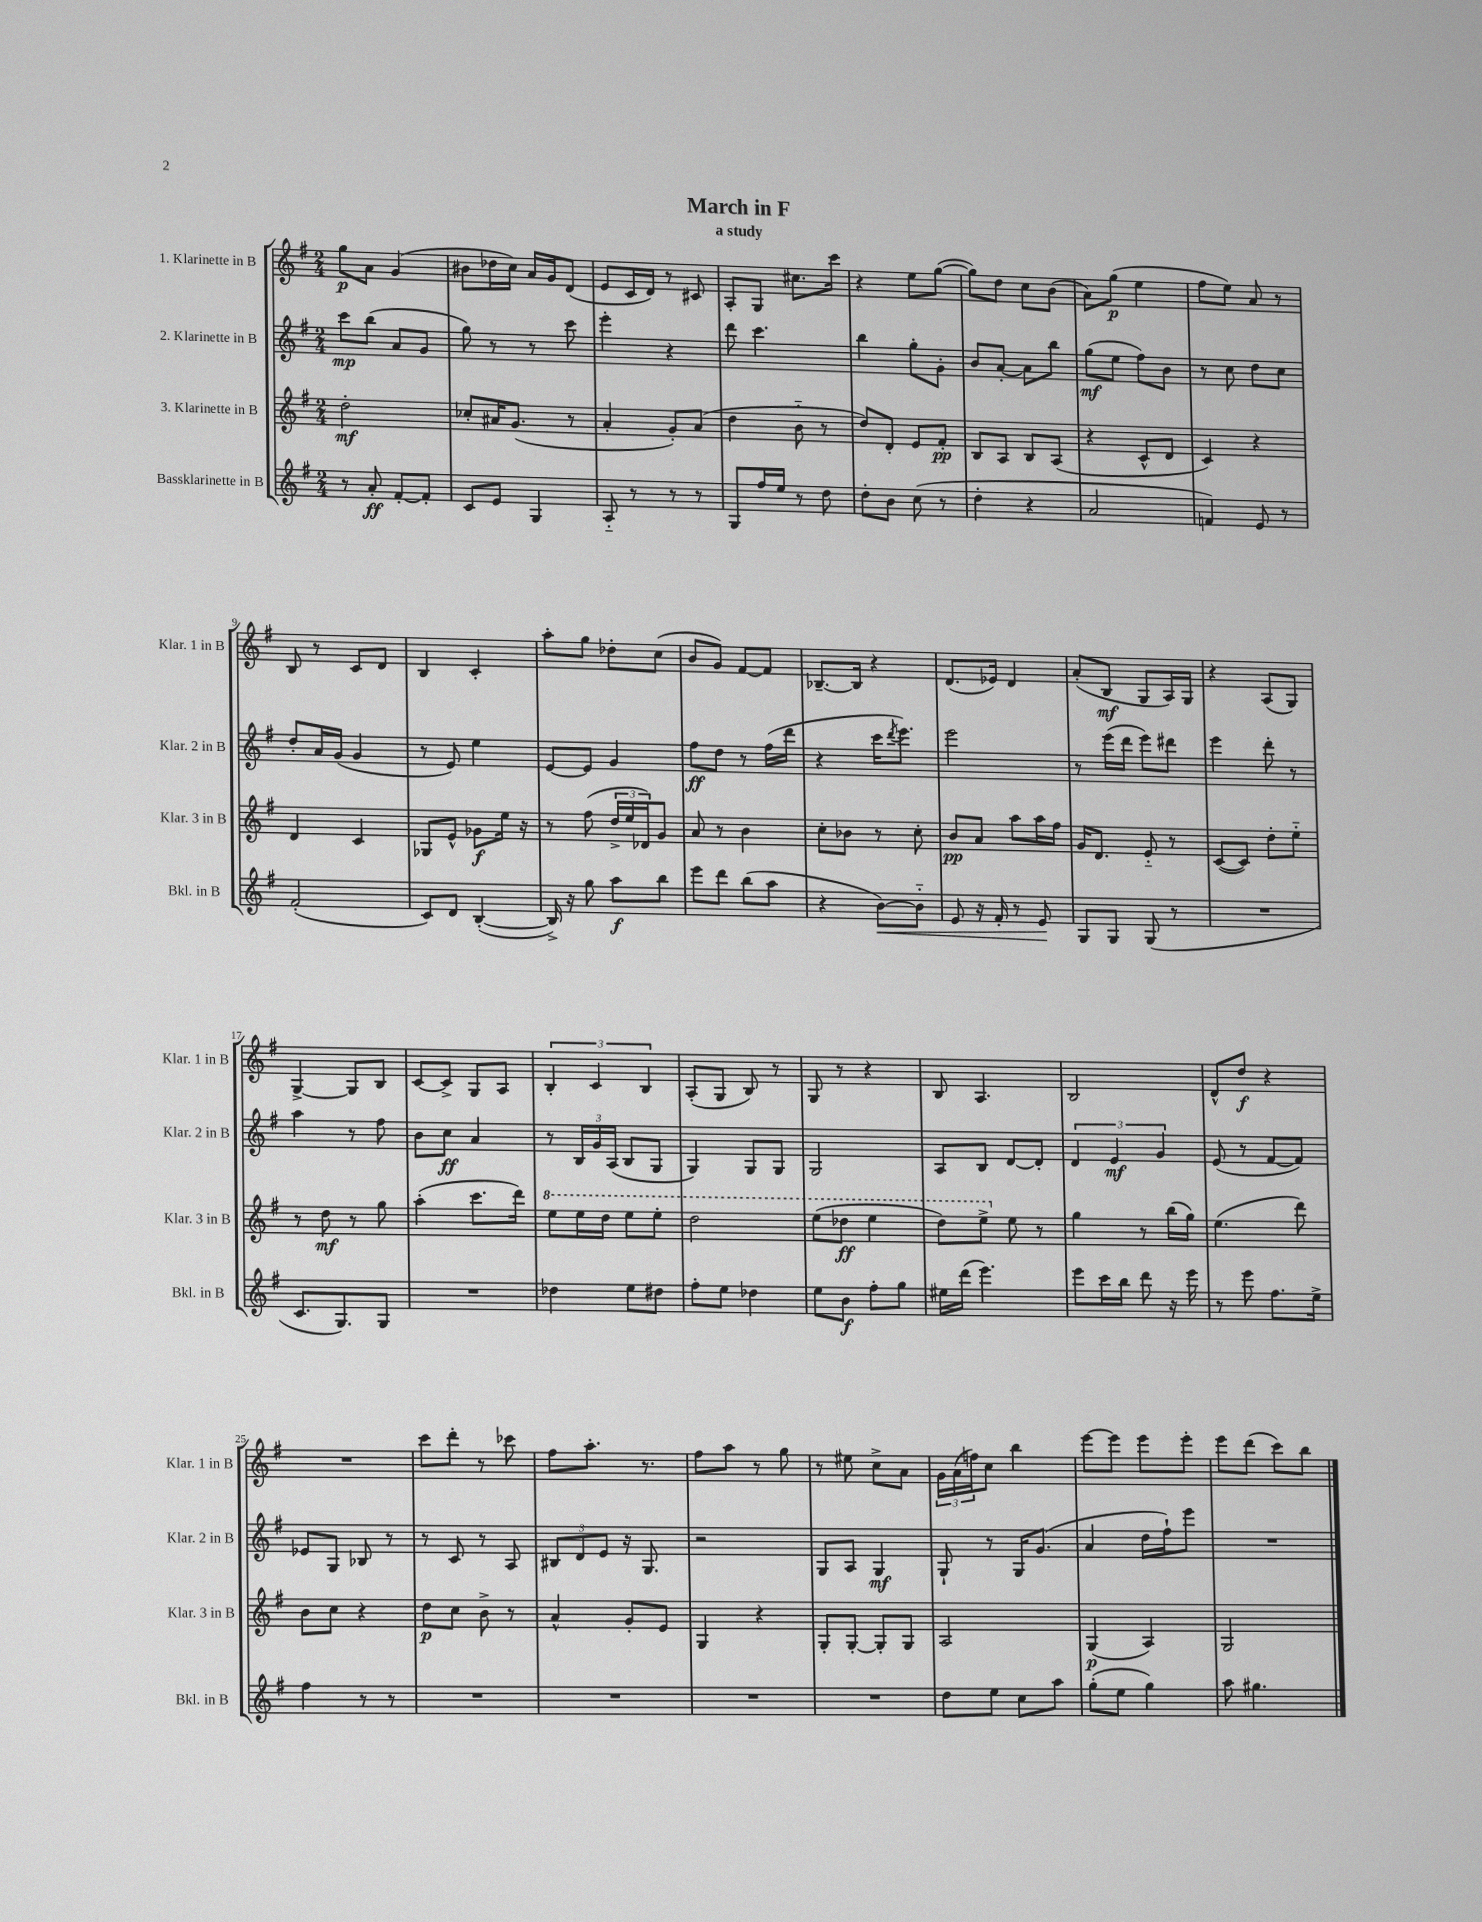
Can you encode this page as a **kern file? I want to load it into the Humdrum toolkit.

**kern	**kern	**kern	**kern
*staff4	*staff3	*staff2	*staff1
*clefG2	*clefG2	*clefG2	*clefG2
*k[f#]	*k[f#]	*k[f#]	*k[f#]
*M2/4	*M2/4	*M2/4	*M2/4
8r	2dd'\	8ccc\L	8gg\L
8a'/	.	(8bb\J	8a\J
[8f#'/L	.	8a/L	(4g/
8f#'/]J	.	8g/J	.
=	=	=	=
8c/L	8cc-'/L	8gg\)	8b#\L
8e/J	16a#/K	8r	16dd-\L
.	(8.g/J	.	16cc\JJ)
4G/	.	8r	16a/LL
.	.	.	16g/J
.	8r	8ccc\	(8d/J
=	=	=	=
8A'~/	4a'/	4eee'\	8e/L
8r	.	.	16c/L
.	.	.	16d/JJ)
8r	8g'/L)	4r	8r
8r	(8a/J	.	8c#/
=	=	=	=
8G/L	4dd\	8ddd\	8A'/L
16ff#/L	.	4.ccc\	8G/J
16ee/JJ	.	.	.
8r	8b'~\	.	8.cc#\L
8dd\	8r	.	.
.	.	.	16ccc\Jk
=	=	=	=
8dd'\L	8dd/L)	4bb\	4r
8b\J	8d'/J	.	.
(8cc\	8e/L	8gg'\L	8ee\L
8r	8f#'/J	8g'\J	([8gg\J
=	=	=	=
4dd'\	8B/L	8b/L	8gg\]L)
.	8A/J	[8a'/J	8dd\J
4r	8B/L	8a\]L	8cc\L
.	(8A/J	8bb\J	(8b\J
=	=	=	=
2a/	4r	(8gg\L	8a\L)
.	.	8ee\J	(8gg\J
.	8c^^/L	8ff#\L)	4ee\
.	8d/J	8b\J	.
=	=	=	=
4f/)	4c/)	8r	8ff#\L
.	.	8cc\	8ee\J)
8e/	4r	8dd\L	8a/
8r	.	8cc\J	8r
=	=	=	=
(2f#'/	4d/	8dd'/L	8B/
.	.	16a/L	8r
.	.	(16g/JJ	.
.	4c/	4g/	8c/L
.	.	.	8d/J
=	=	=	=
8c/L)	8G-/L	8r	4B/
8d/J	8e^^/J	8e/)	.
([4B'/	8g-\L	4ee\	4c'/
.	16ee\Jk	.	.
.	16r	.	.
=	=	=	=
16B^/])	8r	[8e/L	8aa'\L
16r	.	.	.
8gg\	(8ff#\	8e/]J	8gg\J
8aa\L	24dd^/LL	4g/	8dd-'\L
.	24ee/	.	.
.	24d-/J)	.	.
8bb\J	8g/J	.	(8cc\J
=	=	=	=
8eee\L	8a/	8ff#\L	8b/L
8ddd\J	8r	8dd\J	8g/J)
(8bb\L	4b\	8r	[8f#/L
8aa\J	.	(16ff#\LL	8f#/]J
.	.	16ddd\JJ	.
=	=	=	=
4r	8cc'\L	4r	[8.B-~/L
.	8b-\J	.	.
.	.	.	16B-/]Jk
[8b\L)	8r	16ccc\LK	4r
.	.	8qddd/	.
.	.	8.eee\J)	.
8b'~\]J	8cc'\	.	.
=	=	=	=
8e/	8b/L	2eee\	(8.d/L
16r	8a/J	.	.
16f#'/	.	.	16e-/Jk)
8r	8aa\L	.	4d/
8e/	16aa\L	.	.
.	16ff#\JJ	.	.
=	=	=	=
8G/L	16g/LK	8r	(8a'/L
.	8.d/J	.	.
8G/J	.	(16eee\LL	8B/J
.	.	16ddd\JJ	.
(8G/	8e'~/	8eee\L)	8G/L
8r	8r	8ddd#\J	16A/L)
.	.	.	16G/JJ
=	=	=	=
2r	([8c/L	4eee\	4r
.	8c/]J)	.	.
.	8dd'\L	8ddd'\	(8A/L
.	8ee'~\J	8r	8G/J)
=	=	=	=
8.c/L	8r	4aa\	[4G^/
.	8dd\	.	.
8.G/)	.	.	.
.	8r	8r	8G/]L
8G/J	8gg\	8ff#\	8B/J
=	=	=	=
2r	(4aa'\	8b\L	[8c/L
.	.	8cc\J	8c^/]J
.	8.ccc\L	4a/	8G/L
.	.	.	8A/J
.	16ddd\Jk)	.	.
=	=	=	=
4dd-\	8eee\L	8r	6B'/
.	16eee\L	24B/LL	.
.	.	24g/	6c/
.	16ddd\JJ	.	.
.	.	(24A/JJ	.
8ee\L	8eee\L	8B/L	.
.	.	.	6B/
8dd#\J	8eee'\J	8G/J	.
=	=	=	=
8ff#'\L	2ddd\	4G/)	(8A'/L
8ee\J	.	.	8G/J
4dd-\	.	8G/L	8B/)
.	.	8G/J	8r
=	=	=	=
8ee\L	(8eee\L	2G/	8G/
8b\J	8ddd-\J	.	8r
8ff#'\L	4eee\	.	4r
8gg\J	.	.	.
=	=	=	=
16ee#\LL	8ddd\L)	8A/L	8B/
(16ddd\JJ	.	.	.
4.eee\)	8eee^\J	8B/J	4.A/
.	8ee\	[8d/L	.
.	8r	8d'/]J	.
=	=	=	=
8eee\L	4gg\	6d/	2B/
16ccc\L	.	.	.
.	.	6e/	.
16bb\JJ	.	.	.
8ddd\	8r	.	.
.	.	6g/	.
16r	(16bb\LL	.	.
16eee\	16gg\JJ)	.	.
=	=	=	=
8r	(4.ee\	(8e/	8d^^/L
8eee\	.	8r	8dd/J
8.ff#\L	.	[8f#/L	4r
.	8ddd\)	8f#/]J)	.
16ee^\Jk	.	.	.
=	=	=	=
4ff#\	8b\L	8e-/L	2r
.	8cc\J	8G/J	.
8r	4r	8B-/	.
8r	.	8r	.
=	=	=	=
2r	8dd\L	8r	8ccc\L
.	8cc\J	8c/	8ddd'\J
.	8b^\	8r	8r
.	8r	8A/	8ccc-\
=	=	=	=
2r	4a^^/	12B#/L	8ff#\L
.	.	12d/	.
.	.	.	8.aa'\J
.	.	12e/J	.
.	8g'/L	16r	.
.	.	8.G/	8.r
.	8e/J	.	.
=	=	=	=
2r	4G/	2r	8ff#\L
.	.	.	8aa\J
.	4r	.	8r
.	.	.	8gg\
=	=	=	=
2r	8G'/L	8G/L	8r
.	[8G'/J	8A/J	8ee#\
.	8G'/]L	4G/	8cc^\L
.	8G/J	.	8a\J
=	=	=	=
8dd\L	2A/	8G`/	24g\LL
.	.	.	(24a\
.	.	.	24ff\J)
8ee\J	.	8r	8cc\J
8cc\L	.	16G/LK	4bb\
.	.	(8.g/J	.
8aa\J	.	.	.
=	=	=	=
(8gg'\L	(4G/	4a/	[8eee\L
8ee\J	.	.	8eee\]J
4gg\)	4A/)	16dd\LL	8eee\L
.	.	16ff#`\J)	.
.	.	8eee\J	8eee'\J
=	=	=	=
8aa\	2G/	2r	8eee\L
4.gg#\	.	.	(8ddd\J
.	.	.	8ccc\L)
.	.	.	8bb\J
==	==	==	==
*-	*-	*-	*-
